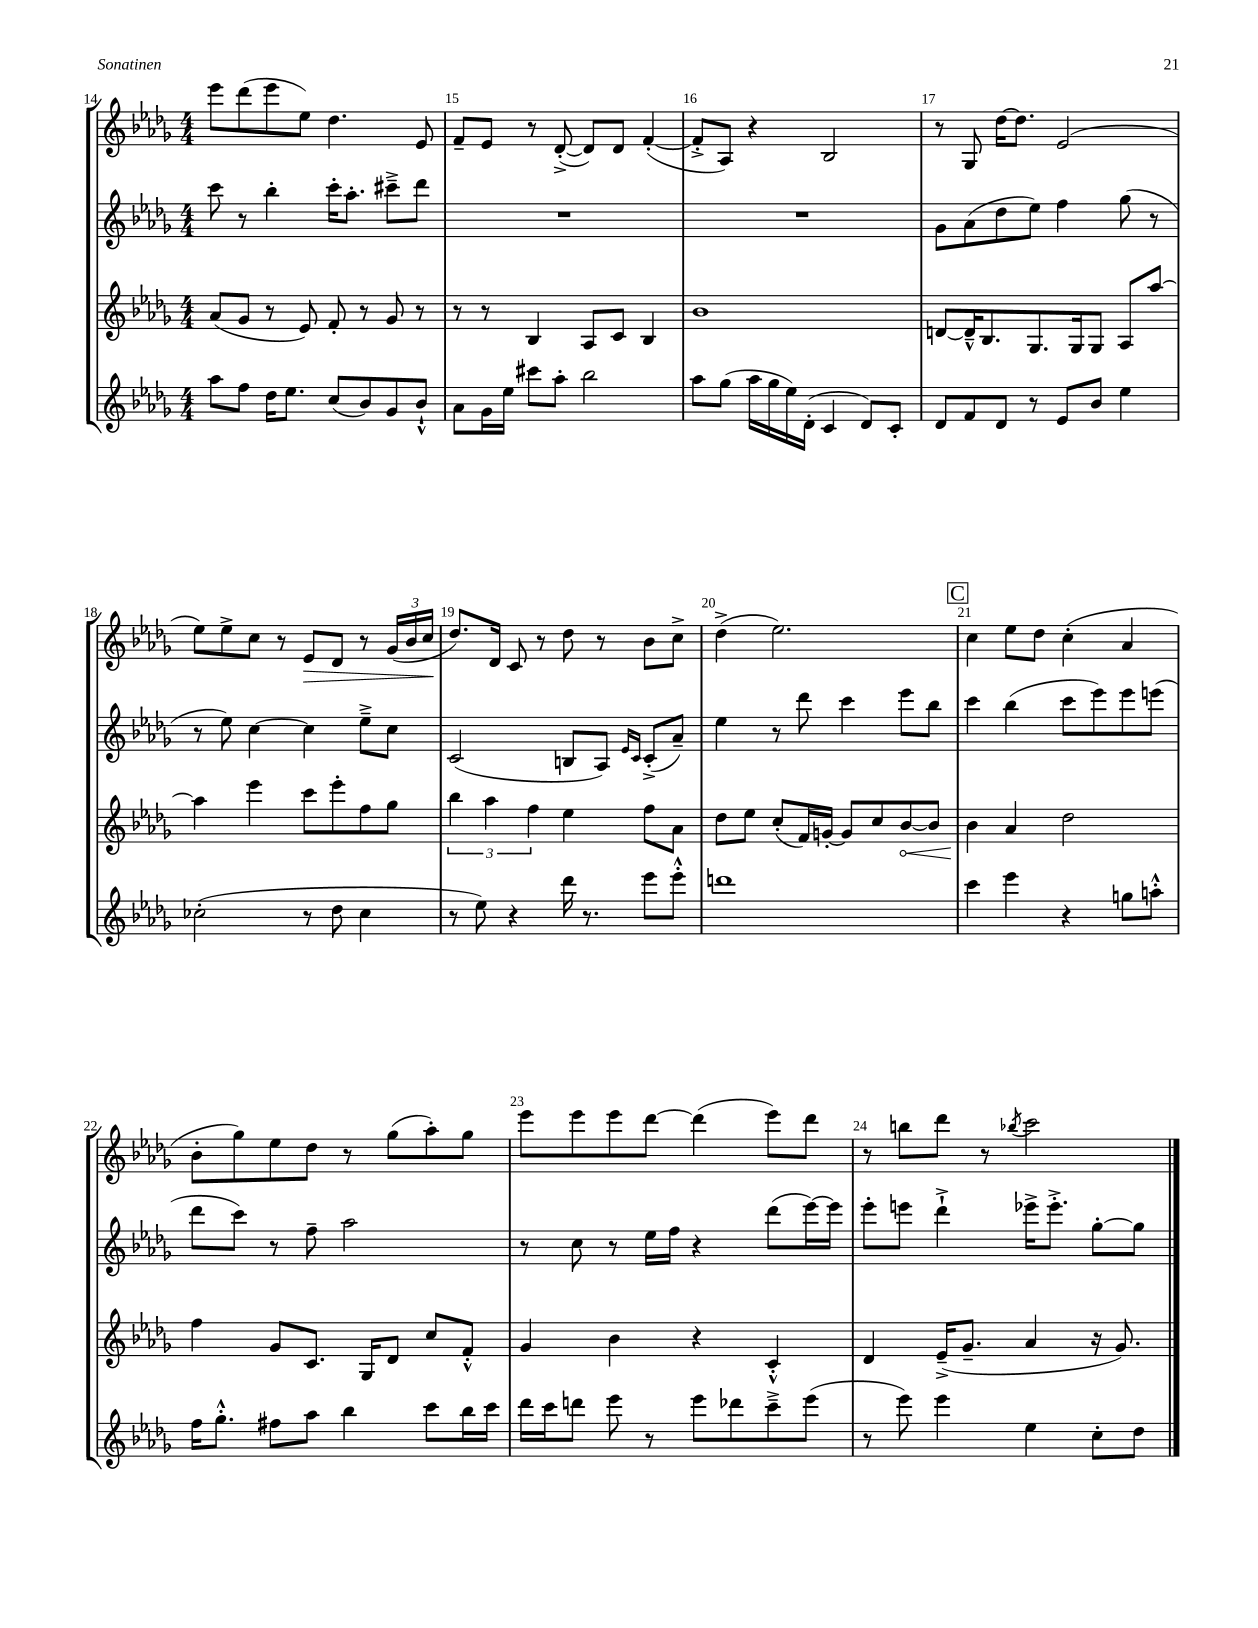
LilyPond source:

<<
\new StaffGroup <<
\new Staff = "s0" {
    \clef treble \key des \major \numericTimeSignature \time 4/4
    ees'''8 des'''8( ees'''8 ees''8) des''4. ees'8 |
    f'8-- ees'8 r8 des'8~-.->( des'8) des'8 f'4~-.( |
    f'8-.-> aes8) r4 bes2 |
    r8 ges8 des''16~ des''8. ees'2( |
    ees''8) ees''8-> c''8 r8 ees'8\> des'8 r8 \tuplet 3/2 { ges'16( bes'16 c''16\! } |
    des''8.) des'16 c'8 r8 des''8 r8 bes'8 c''8-> |
    des''4->( ees''2.) |
    \mark \markup { \box "C" } c''4 ees''8 des''8 c''4-.( aes'4 |
    bes'8-. ges''8) ees''8 des''8 r8 ges''8( aes''8-.) ges''8 |
    ees'''8 ees'''8 ees'''8 des'''8~ des'''4( ees'''8) des'''8 |
    r8 b''8 des'''8 r8 \acciaccatura { bes''8 } c'''2 \bar "|." |
}
\new Staff = "s1" {
    \clef treble \key des \major \numericTimeSignature \time 4/4
    c'''8 r8 bes''4-. c'''16-. aes''8.-. cis'''8---> des'''8 |
    R1 |
    R1 |
    ges'8 aes'8( des''8 ees''8) f''4 ges''8( r8 |
    r8 ees''8) c''4~ c''4 ees''8---> c''8 |
    c'2( b8 aes8) \grace { ees'16 c'16 } c'8-.->( aes'8--) |
    ees''4 r8 des'''8 c'''4 ees'''8 bes''8 |
    \mark \markup { \box "C" } c'''4 bes''4( c'''8 ees'''8) ees'''8 e'''8( |
    des'''8 c'''8) r8 f''8-- aes''2 |
    r8 c''8 r8 ees''16 f''16 r4 des'''8( ees'''16~) ees'''16 |
    ees'''8-. e'''8 des'''4-!-> ees'''16-> ees'''8.-.-> ges''8~-. ges''8 \bar "|." |
}
\new Staff = "s2" {
    \clef treble \key des \major \numericTimeSignature \time 4/4
    aes'8( ges'8 r8 ees'8) f'8-. r8 ges'8 r8 |
    r8 r8 bes4 aes8 c'8 bes4 |
    bes'1 |
    d'8~ d'16---^ bes8. ges8. ges16 ges8 aes8 aes''8~ |
    aes''4 ees'''4 c'''8 ees'''8-. f''8 ges''8 |
    \tuplet 3/2 { bes''4 aes''4 f''4 } ees''4 f''8 aes'8 |
    des''8 ees''8 c''8-.( f'16) g'16~-. g'8 c''8 \once \override Hairpin.circled-tip = ##t bes'8~\< bes'8 |
    \mark \markup { \box "C" } bes'4\! aes'4 des''2 |
    f''4 ges'8 c'8. ges16 des'8 c''8 f'8-.-^ |
    ges'4 bes'4 r4 c'4-.-^ |
    des'4 ees'16--->( ges'8.-- aes'4 r16 ges'8.) \bar "|." |
}
\new Staff = "s3" {
    \clef treble \key des \major \numericTimeSignature \time 4/4
    aes''8 f''8 des''16 ees''8. c''8( bes'8) ges'8 bes'8-!-^ |
    aes'8 ges'16 ees''16 cis'''8 aes''8-. bes''2 |
    aes''8 ges''8( aes''16 ges''16 ees''16) des'16-.( c'4 des'8) c'8-. |
    des'8 f'8 des'8 r8 ees'8 bes'8 ees''4 |
    ces''2-.( r8 des''8 ces''4 |
    r8 ees''8) r4 des'''16 r8. ees'''8 ees'''8-.-^ |
    d'''1 |
    \mark \markup { \box "C" } c'''4 ees'''4 r4 g''8 a''8-.-^ |
    f''16 ges''8.-.-^ fis''8 aes''8 bes''4 c'''8 bes''16 c'''16 |
    des'''16 c'''16 d'''8 ees'''8 r8 ees'''8 des'''8 c'''8---> ees'''8( |
    r8 ees'''8) ees'''4 ees''4 c''8-. des''8 \bar "|." |
}
>>
>>
\layout { \context { \Score currentBarNumber = #14 \override BarNumber.break-visibility = ##(#f #t #t) barNumberVisibility = #all-bar-numbers-visible } }
